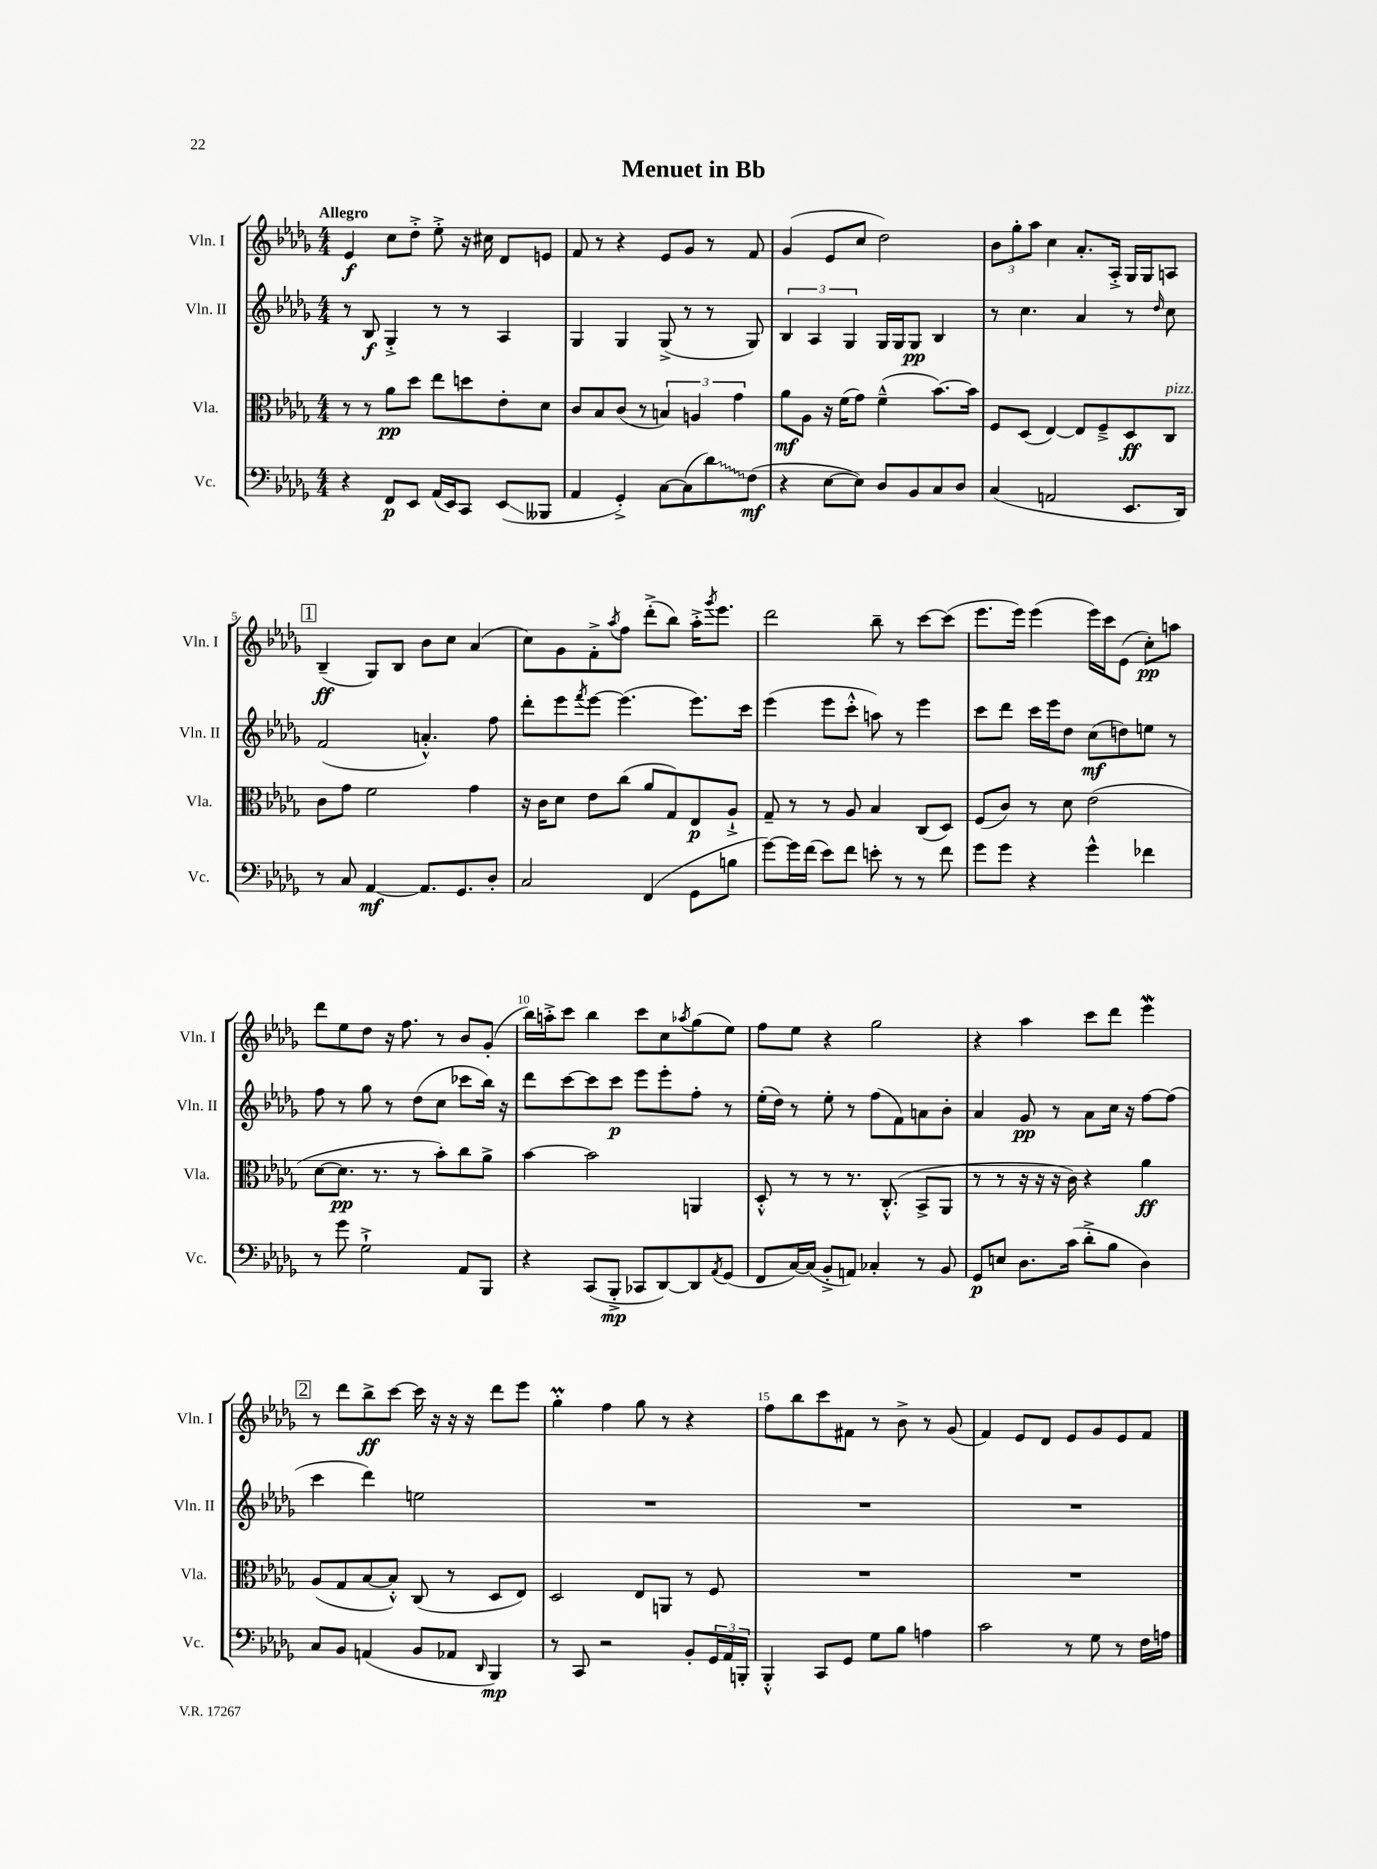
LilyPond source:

\header { title = "Menuet in Bb" }
<<
\new StaffGroup <<
\new Staff = "s0" \with { instrumentName = "Vln. I" shortInstrumentName = "Vln. I" } {
    \clef treble \key des \major \numericTimeSignature \time 4/4 \tempo "Allegro"
    ees'4\f c''8 des''8-.-> ees''8-.-> r16 cis''16 des'8 e'8 |
    f'8 r8 r4 ees'8 ges'8 r8 f'8 |
    ges'4( ees'8 c''8 des''2) |
    \tuplet 3/2 { bes'8 ges''8-. aes''8 } c''4 aes'8.-. aes16-.-> ges16 ges16 a8 |
    \mark \markup { \box "1" } bes4--\ff( ges8) bes8 bes'8 c''8 aes'4( |
    c''8) ges'8 f'8-.-> \acciaccatura { aes''8 } f''8 des'''8-.->( bes''8) aes''16-.-> \acciaccatura { ges'''8 } ees'''8. |
    des'''2 bes''8-- r8 c'''8~ c'''8( |
    ees'''8. ees'''16) ees'''4( ees'''16) c'''16 ees'8( c''8-.\pp) a''8 |
    des'''8 ees''8 des''8 r16 f''8. r8 bes'8 ges'8-.( |
    bes''16) a''16-.-> c'''8 bes''4 c'''8 c''8 \acciaccatura { aes''8 } ges''8( ees''8) |
    f''8 ees''8 r4 ges''2 |
    r4 aes''4 c'''8 des'''8 ees'''4\mordent |
    \mark \markup { \box "2" } r8 des'''8 bes''8->\ff c'''8~ c'''16 r16 r16 r16 des'''8 ees'''8 |
    ges''4-.\prall f''4 ges''8 r8 r4 |
    f''8 bes''8 c'''8 fis'8 r8 bes'8-> r8 ges'8( |
    f'4) ees'8 des'8 ees'8 ges'8 ees'8 f'8 \bar "|." |
}
\new Staff = "s1" \with { instrumentName = "Vln. II" shortInstrumentName = "Vln. II" } {
    \clef treble \key des \major \numericTimeSignature \time 4/4
    r8 bes8\f ges4-.-> r8 r8 aes4 |
    ges4 ges4 ges8->( r8 r8 ges8) |
    \tuplet 3/2 { bes4 aes4 ges4 } ges16 ges16 ges8\pp bes4 |
    r8 c''4. aes'4 r8 \grace { des''16 } c''8 |
    \mark \markup { \box "1" } f'2( a'4.-.-^) f''8 |
    des'''8-. ees'''8 \acciaccatura { f'''8 } ees'''8~ ees'''4.( ees'''8.) c'''16 |
    ees'''4( ees'''8 c'''8-.-^ a''8) r8 ees'''4 |
    c'''8 des'''8 c'''16 ees'''16 des''8 c''8\mf( d''8) e''8 r8 |
    f''8 r8 ges''8 r8 des''8( c''8 ces'''8 bes''16) r16 |
    des'''8 c'''8~ c'''8 c'''8\p ees'''8 ees'''8-. f''8-. r8 |
    ees''16-.( des''16) r8 ees''8-. r8 f''8( f'8) a'8 bes'8-. |
    aes'4 ges'8\pp r8 aes'8 c''16 r16 f''8~ f''8( |
    \mark \markup { \box "2" } c'''4 des'''4) e''2 |
    R1 |
    R1 |
    R1 \bar "|." |
}
\new Staff = "s2" \with { instrumentName = "Vla." shortInstrumentName = "Vla." } {
    \clef alto \key des \major \numericTimeSignature \time 4/4
    r8 r8 aes'8\pp des''8 ees''8 d''8 ees'8-. des'8 |
    c'8 bes8 c'8( r8 \tuplet 3/2 { b4) a4 ges'4 } |
    aes'8\mf aes8 r16 f'16( ges'8) f'4---^( bes'8.~) bes'16 |
    f8 des8( ees4~) ees8 f8---> des8\ff c8^\markup { \italic "pizz." } |
    \mark \markup { \box "1" } c'8 ges'8 f'2 ges'4 |
    r16 c'16 des'8 ees'8 c''8( aes'8 ges8) ees8\p aes8-!-> |
    ges8-- r8 r8 aes8 bes4 c8( des8) |
    f8( c'8) r8 des'8 ees'2( |
    des'8~ des'8.\pp r8. r8 bes'8-.) c''8 aes'8-> |
    bes'4~ bes'2 a,4 |
    des8-.-^ r8 r8 r8. c8.-.-^( bes,8-> aes,8 |
    r8 r8 r16 r16 r16 c'16) r4 aes'4\ff |
    \mark \markup { \box "2" } aes8( ges8 bes8~ bes8-.-^) c8( r8 des8 ees8) |
    des2 ees8 a,8 r8 f8 |
    R1 |
    R1 \bar "|." |
}
\new Staff = "s3" \with { instrumentName = "Vc." shortInstrumentName = "Vc." } {
    \clef bass \key des \major \numericTimeSignature \time 4/4
    r4 f,8\p ees,8 aes,16( ees,16) c,8 ees,8\glissando( beses,,8 |
    aes,4 ges,4-.->) c8~ c8( \once \override Glissando.style = #'zigzag des'8\glissando) f8\mf( |
    r4 ees8~ ees8) des8 bes,8 c8 des8 |
    c4( a,2 ees,8. des,16) |
    \mark \markup { \box "1" } r8 c8 aes,4~\mf aes,8. ges,8. des8-. |
    c2 f,4( ges,8 b8 |
    ges'8~) ges'16 f'16( ees'8) f'8 e'8-. r8 r8 f'8 |
    ges'8 ges'8 r4 ges'4-^ fes'4 |
    r8 ges'8 ges2-!-> aes,8 bes,,8 |
    r4 c,8( bes,,8-.->\mp ces,8 des,8~) des,8 \acciaccatura { aes,8 } ges,8( |
    f,8 c16~) c16( bes,8-.-> a,8) ces4-. r8 bes,8 |
    ges,8\p e8 des8. c'16( des'8-.-> bes8 des4) |
    \mark \markup { \box "2" } c8 bes,8 a,4( bes,8 aes,8 \grace { des,16 } bes,,4\mp) |
    r8 c,8 r2 bes,8-. \tuplet 3/2 { ges,16 aes,16 b,,16-. } |
    bes,,4-.-^ c,8 ges,8 ges8 bes8 a4 |
    c'2 r8 ges8 r8 f16 a16 \bar "|." |
}
>>
>>
\layout { \context { \Score \override BarNumber.break-visibility = ##(#f #t #t) barNumberVisibility = #(every-nth-bar-number-visible 5) } }
